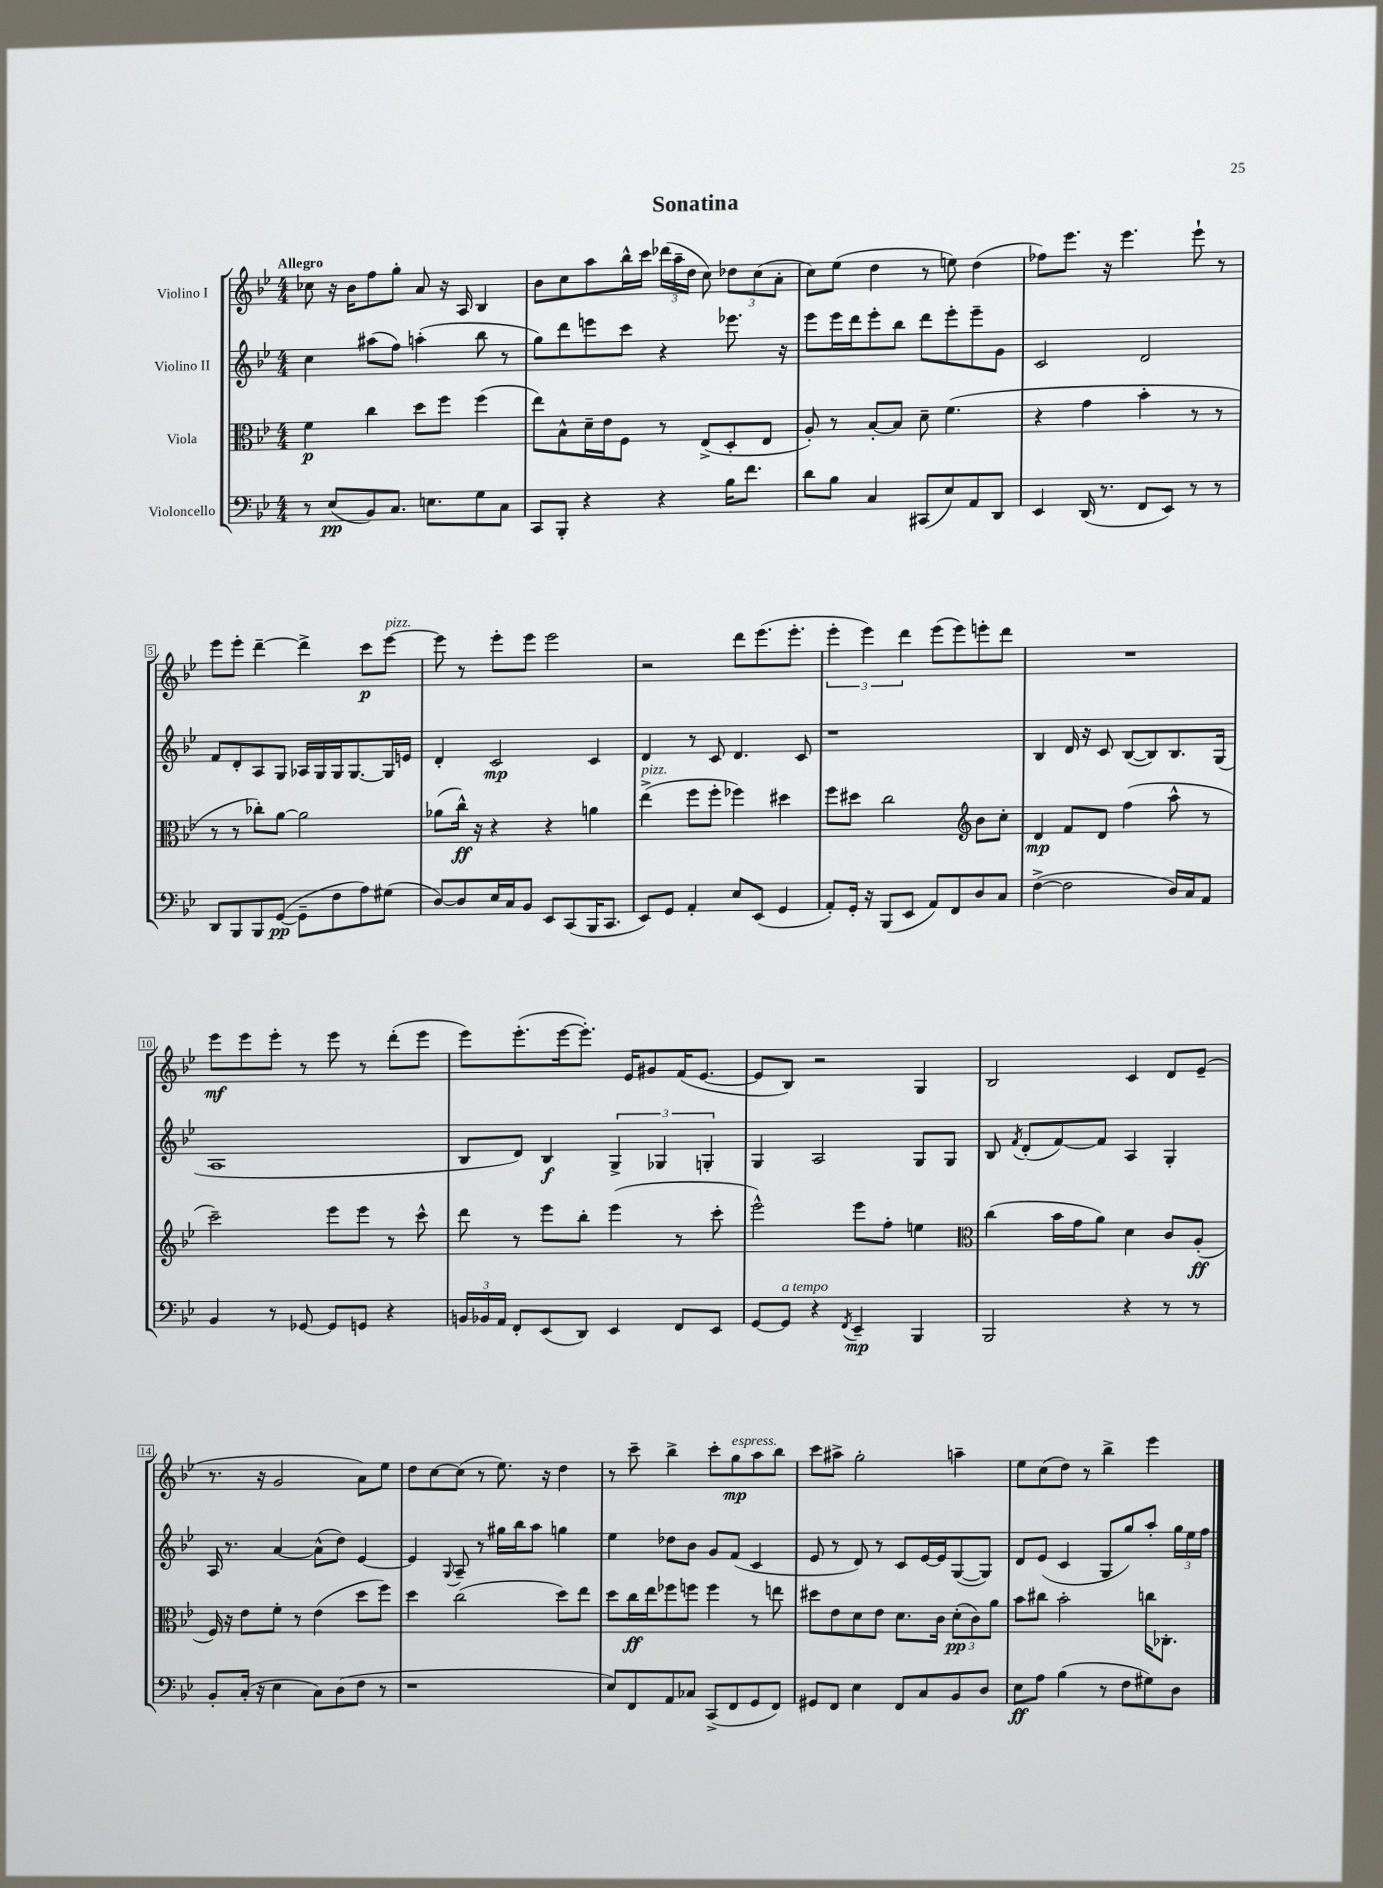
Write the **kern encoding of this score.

**kern	**kern	**kern	**kern
*staff4	*staff3	*staff2	*staff1
*clefF4	*clefC3	*clefG2	*clefG2
*k[b-e-]	*k[b-e-]	*k[b-e-]	*k[b-e-]
*M4/4	*M4/4	*M4/4	*M4/4
8r	4f	4cc	8cc-
(8E-	.	.	16r
.	.	.	16b-
8BB-)	4cc	(8aa#	8ff
8.C	.	8ff)	8gg'
.	8dd	(4aa'	8a
8.E	.	.	.
.	8ff	.	16r
.	.	.	16A
8G	(4ff	8bb-	4B-
8C	.	8r	.
=	=	=	=
8CC	8ee-)	8gg)	8b-
8BBB-'	8B-^^	8ddd	8cc
4r	16d~	8eee	8aa
.	16e-	.	.
.	8F	8ccc	16bb-^^
.	.	.	16ccc
4r	8r	4r	(24ddd-
.	.	.	24aa~
.	.	.	24dd
.	(8E-^	.	8cc)
16B-	8D'	8.eee-	12dd-
8.f	.	.	.
.	.	.	(12cc
.	8E-	.	.
.	.	.	12a'
.	.	16r	.
=	=	=	=
8d	8A')	8eee-	8cc)
8B-	8r	16eee-	(8ee-
.	.	16ddd	.
4C	[8B-'	8eee-'	4dd
.	8B-]	8bb-	.
(8CC#	8d~	8ddd	8r
8E-)	(4.f	8eee-'	8ee)
8AA	.	8eee-~	(4dd
8DD	.	8g	.
=	=	=	=
4EE-	4r	2c	8ff-)
.	.	.	8.eee-
(16DD	4g	.	.
8.r	.	.	16r
.	.	.	4.eee-
8FF	4b-'	2d	.
8EE-)	.	.	.
8r	8r	.	8eee-`
8r	8r	.	8r
=	=	=	=
8DD	8r	8f	8eee-
8BBB-	8r	8d'	8eee-'
8BBB-	8cc-')	8A	[4ddd~
([8GG	[8a	8G	.
8GG~]	2a]	16A-	4ddd^]
.	.	16G	.
8F	.	16G	.
.	.	[8.G	.
8A)	.	.	8ccc
(8G#	.	16G]	[8eee-
.	.	16e	.
=	=	=	=
[8D)	(8a-	4d'	8eee-]
8D]	16cc^^)	.	8r
.	16r	.	.
16E-	4r	2c	8eee-'
16C	.	.	.
8BB-	.	.	8eee-
8EE-	4r	.	2eee-
(8CC	.	.	.
16BBB-	4a	4c	.
8.CC	.	.	.
=	=	=	=
8EE-)	(4ee-^	4d	2r
8GG	.	.	.
4AA'	8ff	8r	.
.	8ff'	8c	.
8E-	4ff-)	4.d	8ddd
(8EE-	.	.	(8.eee-
4GG	4dd#	.	.
.	.	.	8.eee-'
.	.	8c	.
=	=	=	=
8AA')	8ff	1r	6eee-'
16GG'	8dd#	.	.
.	.	.	6eee-)
16r	.	.	.
(8BBB-	2cc	.	.
.	.	.	6ddd
8EE-	.	.	.
8AA)	.	.	(8eee-
8FF	.	.	8eee-)
*	*clefG2	*	*
8D	8b-	.	8eee'
8C	8cc'	.	8ddd
=	=	=	=
([4F^	4d	4B-	1r
2F]	8f	16d	.
.	.	16r	.
.	8d	8c	.
.	(4ff	([8B-	.
.	.	8B-])	.
16D)	8aa^^	8.B-	.
16C	.	.	.
8AA	8r	.	.
.	.	(16G	.
=	=	=	=
4BB-	2ccc~)	1A	8eee-
.	.	.	8eee-
8r	.	.	8eee-'
[8GG-	.	.	8r
8GG-]	8eee-	.	8eee-
8GG	8eee-	.	8r
4r	8r	.	(8ddd'
.	8ccc^^	.	8eee-
=	=	=	=
24BB	8ddd	8B-	8eee-)
24BB-	.	.	.
24AA	.	.	.
8FF'	8r	8d)	(8.eee-'
(8EE-	8eee-	4B-	.
.	.	.	[16eee-
8DD)	8bb-'	.	8.eee-'])
4EE-	(4eee-	6G^	.
.	.	.	16e-
.	.	.	8g#
.	.	6G-	.
8FF	8r	.	(16f
.	.	.	[8.e-
.	.	6G'	.
8EE-	8ccc'	.	.
=	=	=	=
[8GG	2eee-^^)	4G	8e-]
8GG]	.	.	8B-)
4r	.	2A	2r
8qFF	.	.	.
4EE-~	8eee-	.	.
.	8ff'	.	.
4BBB-	4ee	8G	4G
.	.	8G	.
=	=	=	=
*	*clefC3	*	*
2BBB-	(4cc	8B-	2B-
.	.	8qf	.
.	.	(8d'	.
.	16b-	[8f)	.
.	16g	.	.
.	8a)	8f]	.
4r	4d	4A	4c
8r	8c	4G'	8d
8r	(8A'	.	(8e-~
=	=	=	=
8BB-'	16F)	16A	8.r
.	16r	8.r	.
(16C'	8e-	.	.
16r	.	.	16r
4E-	8f'	[4a	2g
.	8r	.	.
8C)	(4e-	(8a^^]	.
(8D	.	8dd)	.
8F	8dd	[4e-	8a)
8r	8ff)	.	8ee-
=	=	=	=
1r	4dd	4e-]	8dd
.	.	.	[8cc
.	.	8qqG	.
.	(2cc	8A~	(8cc]
.	.	8r	8r
.	.	16gg#	8.ee-)
.	.	16bb-	.
.	.	8aa	.
.	.	.	16r
.	8dd)	4gg	4dd
.	8ee-	.	.
=	=	=	=
8E-)	8dd	4ee-	8r
8FF	16cc	.	8ccc~
.	16ee-	.	.
8AA	8ff-	8dd-	4bb-^
8C-	8ff	8b-	.
(8CC^	4ff	8g	8ccc'
8FF	.	(8f	8gg
8GG	8r	4c	8aa
8FF)	8ee	.	8bb-
=	=	=	=
8GG#	8dd#	8e-	8ccc
8FF	8e-	8r	8aa#^
4E-	8d	8d)	2gg'
.	8e-	8r	.
8FF	8.d	8c	.
8C	.	[16e-	.
.	16c	16e-]	.
8BB-	(12d'	([8G	4aa~
.	12c)	.	.
8D	.	8G])	.
.	12a	.	.
=	=	=	=
8E-	8b-	8d	8ee-
8A	8cc#	(8e-	(8cc
(4B-	2b-'	4c	8dd)
.	.	.	8r
8r	.	8G	4bb-^
8F	.	8gg)	.
8G#)	16cc	8aa'	4eee-
.	8.C-'	.	.
8D	.	24gg	.
.	.	24ee-	.
.	.	24ff	.
==	==	==	==
*-	*-	*-	*-
